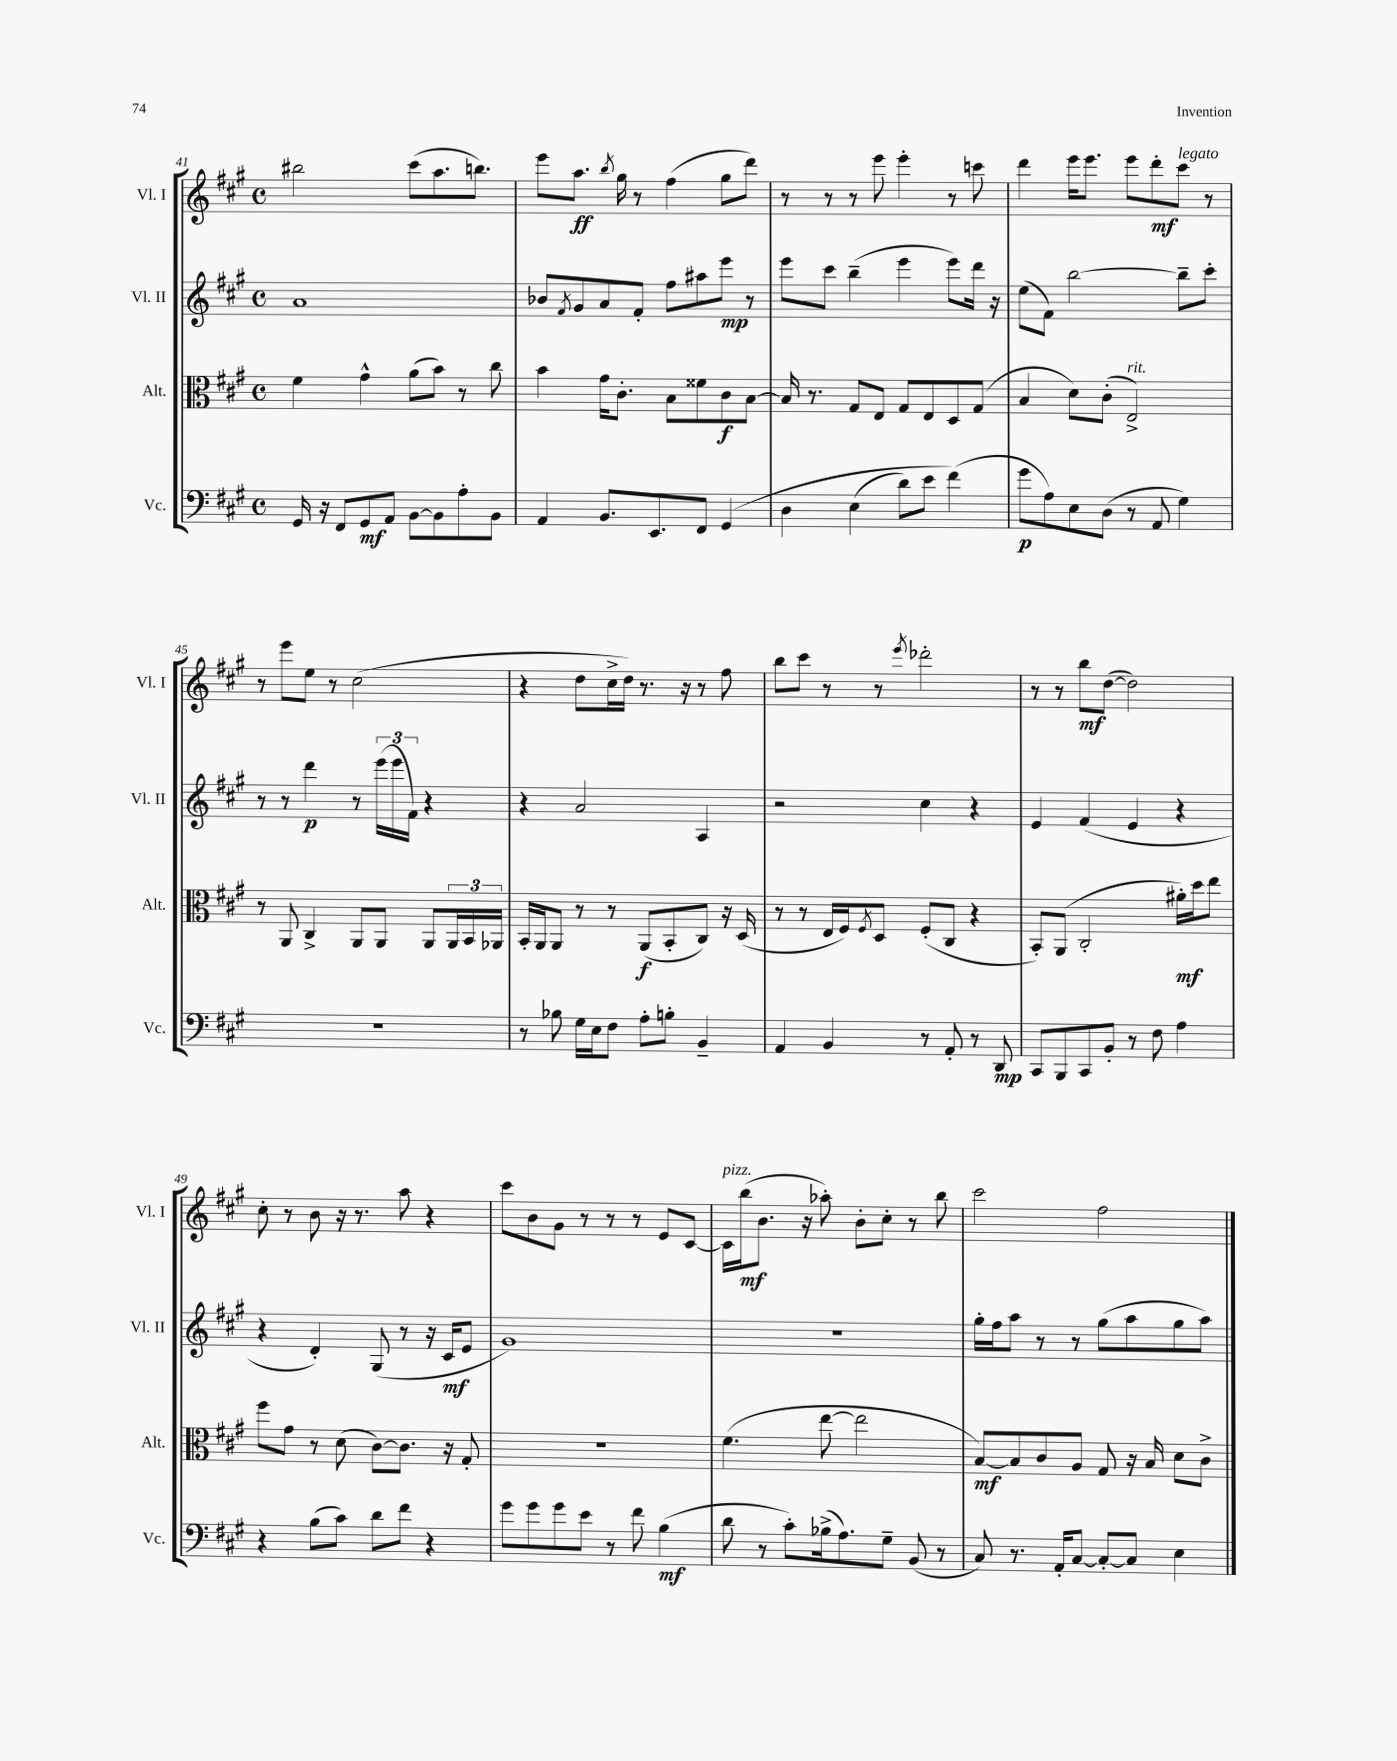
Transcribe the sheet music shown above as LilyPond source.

<<
\new StaffGroup <<
\new Staff = "s0" \with { instrumentName = "Vl. I" shortInstrumentName = "Vl. I" } {
    \clef treble \key a \major \defaultTimeSignature \time 4/4
    bis''2 cis'''8( a''8. b''8.) |
    e'''8 a''8.\ff \acciaccatura { b''8 } gis''16 r8 fis''4( gis''8 d'''8) |
    r8 r8 r8 e'''8 e'''4-. r8 c'''8 |
    d'''4 e'''16 e'''8. e'''8 d'''8-.\mf cis'''8^\markup { \italic "legato" } r8 |
    r8 e'''8 e''8 r8 cis''2( |
    r4 d''8 cis''16-> d''16) r8. r16 r8 fis''8 |
    b''8 cis'''8 r8 r8 \acciaccatura { e'''8 } des'''2-. |
    r8 r8 b''8\mf d''8~( d''2) |
    cis''8-. r8 b'8 r16 r8. a''8 r4 |
    cis'''8 b'8 gis'8 r8 r8 r8 e'8 cis'8~ |
    cis'16^\markup { \italic "pizz." } b''16\mf( b'8. r16 aes''8-.) b'8-. cis''8-. r8 b''8 |
    cis'''2 fis''2 \bar "|." |
}
\new Staff = "s1" \with { instrumentName = "Vl. II" shortInstrumentName = "Vl. II" } {
    \clef treble \key a \major \defaultTimeSignature \time 4/4
    a'1 |
    bes'8 \acciaccatura { fis'8 } gis'8 a'8 fis'8-. fis''8 ais''8 e'''8\mp r8 |
    e'''8 cis'''8 b''4--( e'''4 e'''8) d'''16 r16 |
    e''8( fis'8) b''2~ b''8-- cis'''8-. |
    r8 r8 d'''4\p r8 \tuplet 3/2 { e'''16( e'''16 fis'16) } r4 |
    r4 a'2 a4 |
    r2 cis''4 r4 |
    e'4 fis'4( e'4 r4 |
    r4 d'4-.) gis8( r8 r16 cis'16\mf e'8 |
    gis'1) |
    R1 |
    gis''16-. fis''16 a''8 r8 r8 gis''8( a''8 gis''8 a''8) \bar "|." |
}
\new Staff = "s2" \with { instrumentName = "Alt." shortInstrumentName = "Alt." } {
    \clef alto \key a \major \defaultTimeSignature \time 4/4
    fis'4 gis'4-^ a'8( b'8) r8 cis''8 |
    b'4 gis'16 cis'8.-. b8 fisis'8 cis'8\f b8~ |
    b16 r8. gis8 e8 gis8 e8 d8 gis8( |
    b4 d'8) cis'8-.( e2->^\markup { \italic "rit." }) |
    r8 a,8 cis4-> a,8 a,8 a,8 \tuplet 3/2 { a,16 b,16 aes,16 } |
    b,16-. a,16 a,8 r8 r8 a,8\f( b,8-. cis8) r16 d16( |
    r8 r8 e16 fis16) \acciaccatura { fis8 } d8 fis8-.( cis8 r4 |
    b,8-.) a,8( cis2-. ais'16-.\mf) d''16 e''8 |
    fis''8 gis'8 r8 d'8( cis'8~) cis'8. r16 gis8-. |
    R1 |
    fis'4.( e''8~ e''2 |
    b8~\mf) b8 cis'8 a8 gis8 r16 b16 d'8 cis'8-> \bar "|." |
}
\new Staff = "s3" \with { instrumentName = "Vc." shortInstrumentName = "Vc." } {
    \clef bass \key a \major \defaultTimeSignature \time 4/4
    gis,16 r16 fis,8 gis,8\mf a,8 b,8~ b,8 a8-. b,8 |
    a,4 b,8. e,8. fis,8 gis,4\( |
    d4 e4( d'8) e'8 fis'4(\) |
    gis'8\p a8) e8 d8( r8 a,8 gis4) |
    R1 |
    r8 bes8 gis16 e16 fis8 a8-. b8-. b,4-- |
    a,4 b,4 r8 a,8-. r8 d,8\mp |
    cis,8 b,,8 cis,8 b,8-. r8 fis8 a4 |
    r4 b8( cis'8) d'8 fis'8 r4 |
    gis'8 gis'8 gis'8 e'8 r8 fis'8 b4\mf( |
    d'8 r8 cis'8-.) bes16->( a8.) gis8-- b,8( r8 |
    cis8) r8. a,16-. cis8~ cis8~-. cis8 e4 \bar "|." |
}
>>
>>
\layout { \context { \Score currentBarNumber = #41 } }
